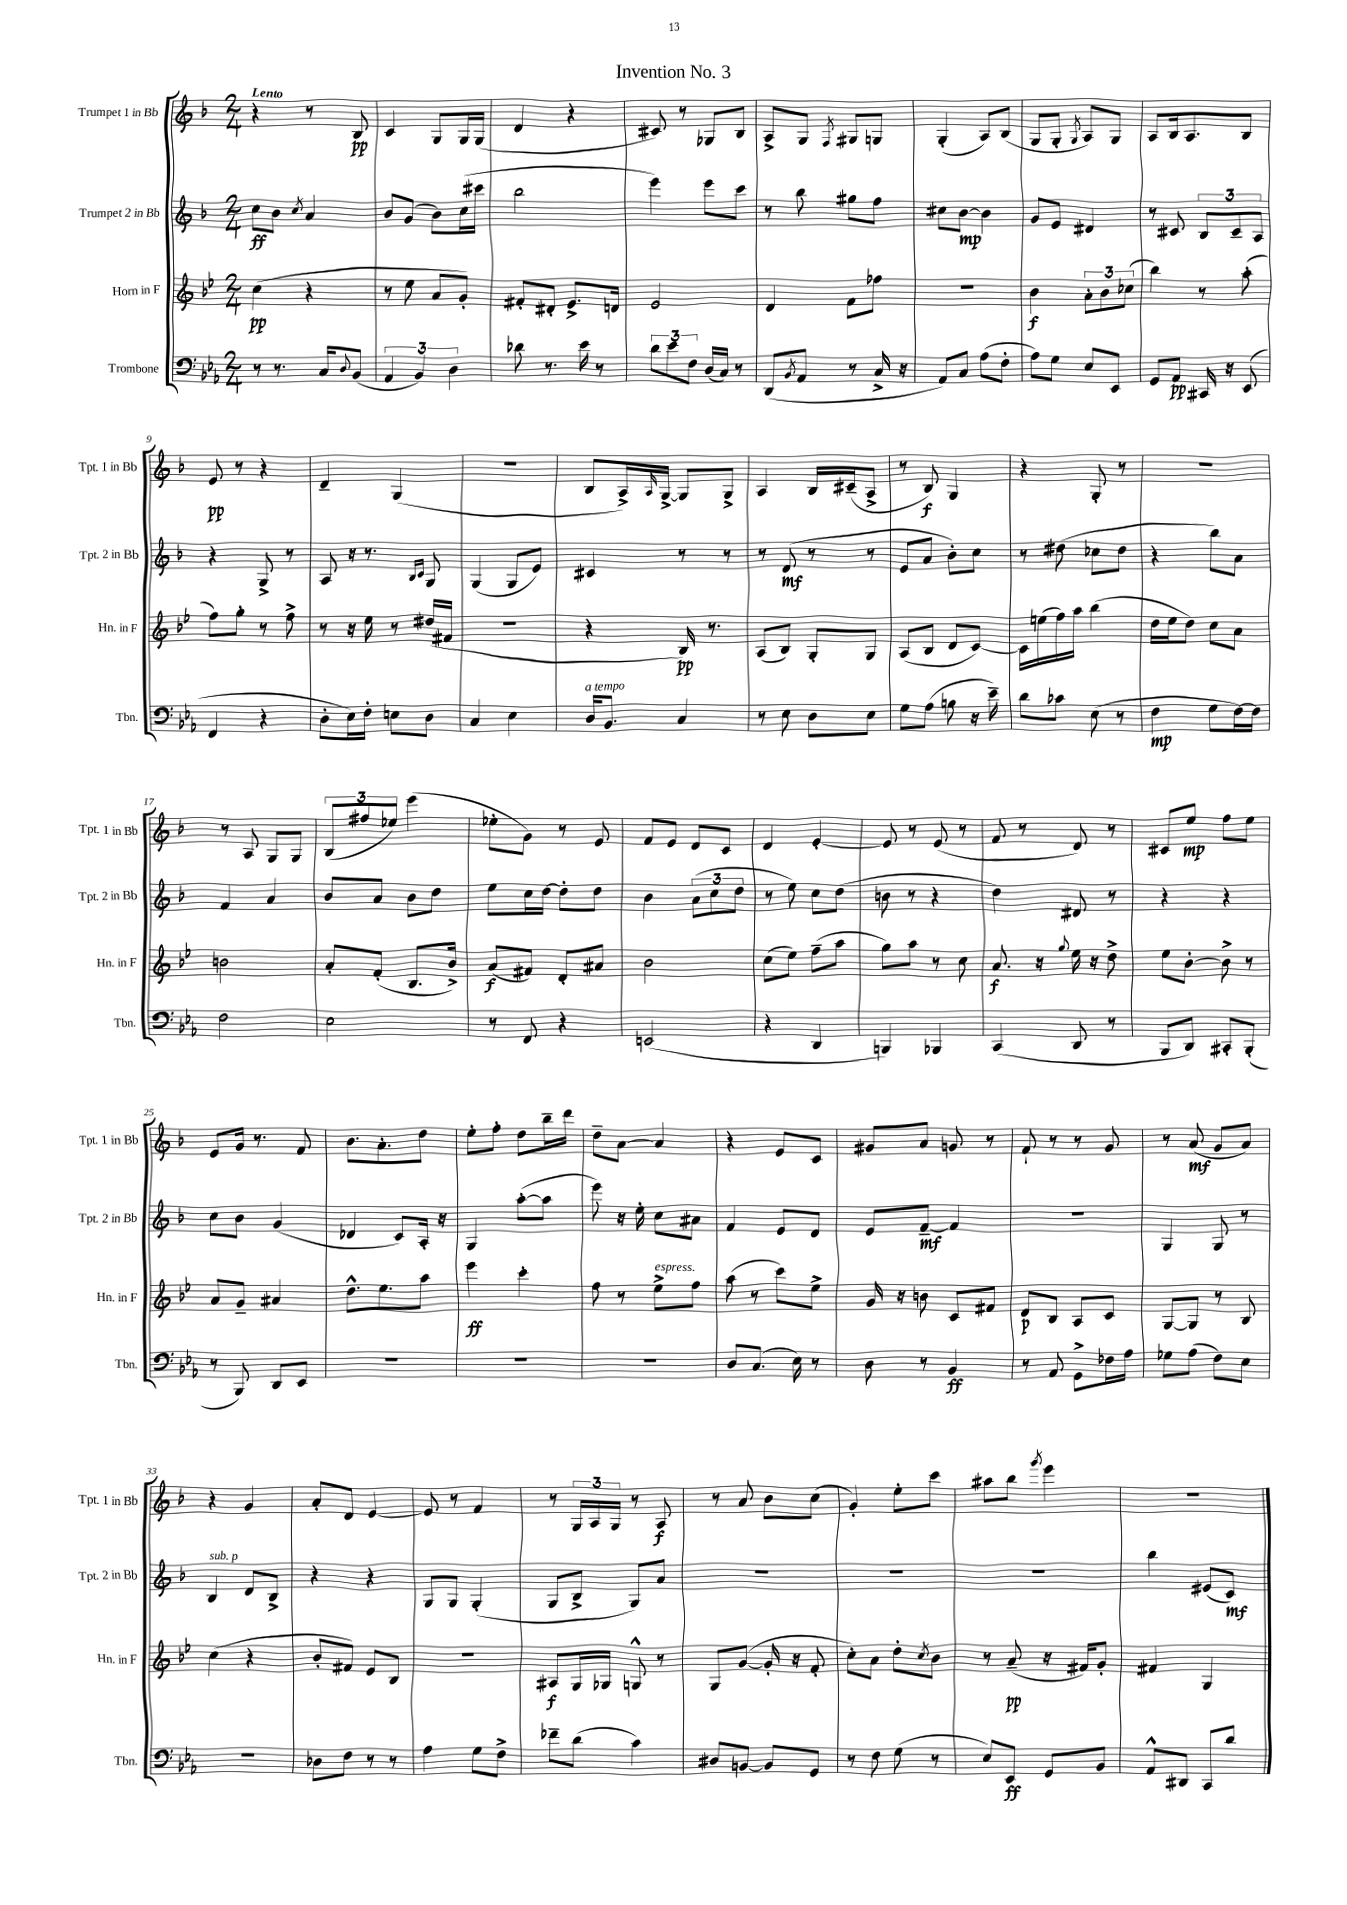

**kern	**dynam	**kern	**dynam	**kern	**dynam	**kern	**dynam
*part4	*part4	*part3	*part3	*part2	*part2	*part1	*part1
*staff4	*staff4	*staff3	*staff3	*staff2	*staff2	*staff1	*staff1
*I"Trombone	*	*I"Horn in F	*	*I"Trumpet 2 in Bb	*	*I"Trumpet 1 in Bb	*
*I'Tbn.	*	*I'Hn. in F	*	*I'Tpt. 2 in Bb	*	*I'Tpt. 1 in Bb	*
*clefF4	*	*clefG2	*	*clefG2	*	*clefG2	*
*k[b-e-a-]	*	*k[b-e-]	*	*k[b-]	*	*k[b-]	*
*M2/4	*	*M2/4	*	*M2/4	*	*M2/4	*
=1	=1	=1	=1	=1	=1	=1	=1
!	!	!	!	!	!	!LO:TX:a:B:t=Lento	!
8r	.	(4cc\	pp	8cc\L	ff	4r	.
8.r	.	.	.	8b-\J	.	.	.
.	.	.	.	8qcc/	.	.	.
.	.	4r	.	4a/	.	8r	.
16C/KL	.	.	.	.	.	.	.
8qqD/	.	.	.	.	.	.	.
(8BB-/J	.	.	.	.	.	8B-/	pp
=2	=2	=2	=2	=2	=2	=2	=2
6AA-/	.	8r	.	8b-/L	.	4c/	.
.	.	8ee-\	.	(8g/J	.	.	.
6BB-/)	.	.	.	.	.	.	.
.	.	8a/L	.	8b-\L)	.	8G/L	.
6D\	.	.	.	.	.	.	.
.	.	8g'/J)	.	(16cc\L	.	16G/L	.
.	.	.	.	16ccc#X\JJ	.	(16G/JJ	.
=3	=3	=3	=3	=3	=3	=3	=3
8d-X\	.	8f#X'/L	.	2bb-\	.	4d/	.
8.r	.	8d#X'/J	.	.	.	.	.
.	.	8.e-^/L	.	.	.	4r	.
16e-\	.	.	.	.	.	.	.
8r	.	.	.	.	.	.	.
.	.	16dn/Jk	.	.	.	.	.
=4	=4	=4	=4	=4	=4	=4	=4
12d\L	.	2e-/	.	4eee\)	.	8c#X/)	.
12e-\	.	.	.	.	.	.	.
.	.	.	.	.	.	8r	.
12F\J	.	.	.	.	.	.	.
(16D/LL	.	.	.	8eee\L	.	8G-X/L	.
16C/JJ)	.	.	.	.	.	.	.
8r	.	.	.	8ccc\J	.	8B-/J	.
=5	=5	=5	=5	=5	=5	=5	=5
(8DD/L	.	4d/	.	8r	.	8A^/L	.
8qBB-/	.	.	.	.	.	.	.
8AA-/J	.	.	.	8bb-\	.	8G/J	.
.	.	.	.	.	.	8qF/	.
8r	.	8f\L	.	8gg#X\L	.	8G#X/L	.
16C^/	.	8ff-X\J	.	8ff\J	.	8Gn/J	.
16r	.	.	.	.	.	.	.
=6	=6	=6	=6	=6	=6	=6	=6
8AA-/L)	.	2r	.	8cc#X\L	.	(4G'/	.
8C/J	.	.	.	[8b-\J	mp	.	.
(8A-\L	.	.	.	4b-\]	.	8A/L)	.
8F'\J	.	.	.	.	.	(8B-/J	.
=7	=7	=7	=7	=7	=7	=7	=7
8A-\L)	.	4b-\	f	8g/L	.	8G/L	.
8G\J	.	.	.	8e/J	.	8G'/J	.
.	.	.	.	.	.	8qG/	.
8E-/L	.	12a'\L	.	4d#X/	.	8A/L)	.
.	.	12b-\	.	.	.	.	.
8EE-/J	.	.	.	.	.	8G/J	.
.	.	(12cc-X\J	.	.	.	.	.
=8	=8	=8	=8	=8	=8	=8	=8
8GG/L	.	4bb-\)	.	8r	.	8A/L	.
8AA-/J	pp	.	.	8c#X/	.	16B-/k	.
.	.	.	.	.	.	8.A/	.
16CC#X/	.	8r	.	12B-/L	.	.	.
16r	.	.	.	.	.	.	.
.	.	.	.	12c#~/	.	.	.
(8EE-/	.	(8aa'\	.	.	.	8B-/J	.
.	.	.	.	12A/J	.	.	.
!!LO:LB:g=z
=9	=9	=9	=9	=9	=9	=9	=9
4FF/	.	8ff\L)	.	4r	.	8e/	pp
.	.	8gg'\J	.	.	.	8r	.
4r	.	8r	.	8G^/	.	4r	.
.	.	8ff^\	.	8r	.	.	.
=10	=10	=10	=10	=10	=10	=10	=10
8D'\L	.	8r	.	8A/	.	4d~/	.
16E-\L)	.	16r	.	16r	.	.	.
16F'\JJ	.	16ee-\	.	8.r	.	.	.
8En\L	.	8r	.	.	.	(4G/	.
.	.	.	.	16qqB-/LL	.	.	.
.	.	.	.	16qqc/JJ	.	.	.
8D\J	.	(16dd#X/LL	.	8G/	.	.	.
.	.	16f#X/JJ	.	.	.	.	.
=11	=11	=11	=11	=11	=11	=11	=11
4C/	.	2r	.	(4G/	.	2r	.
4E-\	.	.	.	8G/L	.	.	.
.	.	.	.	8e/J)	.	.	.
=12	=12	=12	=12	=12	=12	=12	=12
!LO:TX:a:i:t=a tempo	!	!	!	!	!	!	!
16D/KL	.	4r	.	4c#X/	.	8B-/L	.
8.BB-/J	.	.	.	.	.	.	.
.	.	.	.	.	.	16A^/L)	.
.	.	.	.	.	.	16qqA/	.
.	.	.	.	.	.	[16G^/JJ	.
4C/	.	16B-/)	pp	8r	.	8G/L]	.
.	.	8.r	.	.	.	.	.
.	.	.	.	8r	.	8G^/J	.
=13	=13	=13	=13	=13	=13	=13	=13
8r	.	(8A/L	.	8r	.	4A/	.
8E-\	.	8B-/J)	.	(8d/	mf	.	.
8D\L	.	8G'/L	.	8r	.	16B-/LL	.
.	.	.	.	.	.	(16c#X~/J	.
8E-\J	.	8G/J	.	8r	.	8A^/J	.
=14	=14	=14	=14	=14	=14	=14	=14
8G\L	.	(8A/L	.	8e/L	.	8r	.
(8A-\J	.	8B-/J	.	8a/J	.	8B-/)	f
8Bn\	.	8d/L	.	8b-'\L)	.	4G/	.
16r	.	[8c/J)	.	8cc\J	.	.	.
16e-~\)	.	.	.	.	.	.	.
=15	=15	=15	=15	=15	=15	=15	=15
8d\L	.	16c\LL]	.	8r	.	4r	.
.	.	(16een\	.	.	.	.	.
8c-X\J	.	16ff\)	.	(8dd#X\	.	.	.
.	.	16aa\JJ	.	.	.	.	.
(8E-\	.	(4bb-\	.	8cc-X\L	.	8G'/	.
8r	.	.	.	8dd#\J	.	8r	.
=16	=16	=16	=16	=16	=16	=16	=16
4F\	mp	16dd\LL	.	4r	.	2r	.
.	.	16ee-\J	.	.	.	.	.
.	.	8dd\J)	.	.	.	.	.
8G\L	.	8cc\L	.	8bb-\L)	.	.	.
[16F\L)	.	8a\J	.	8a\J	.	.	.
16F\JJ]	.	.	.	.	.	.	.
!!LO:LB:g=z
=17	=17	=17	=17	=17	=17	=17	=17
2F\	.	2bn\	.	4f/	.	8r	.
.	.	.	.	.	.	8A/	.
.	.	.	.	4a/	.	8G/L	.
.	.	.	.	.	.	8G/J	.
=18	=18	=18	=18	=18	=18	=18	=18
2E-\	.	8a'/L	.	8b-/L	.	(12B-/L	.
.	.	.	.	.	.	12ff#X/	.
.	.	(8f'/J	.	8a/J	.	.	.
.	.	.	.	.	.	12ee-X/J)	.
.	.	8.B-/L	.	8b-\L	.	(4eee\	.
.	.	.	.	8dd\J	.	.	.
.	.	16b-^/Jk)	.	.	.	.	.
=19	=19	=19	=19	=19	=19	=19	=19
8r	.	(8a/L	f	8ee\L	.	8ee-X'\L	.
8FF/	.	8f#X/J)	.	16cc\L	.	8g\J)	.
.	.	.	.	[16dd\JJ	.	.	.
4r	.	8d'/L	.	8dd'\L]	.	8r	.
.	.	8a#X/J	.	8dd\J	.	8e/	.
=20	=20	=20	=20	=20	=20	=20	=20
(2EEn/	.	2b-\	.	4b-\	.	8f/L	.
.	.	.	.	.	.	8e/J	.
.	.	.	.	(12a\L	.	8d/L	.
.	.	.	.	12cc\	.	.	.
.	.	.	.	.	.	8c/J	.
.	.	.	.	12dd\J	.	.	.
=21	=21	=21	=21	=21	=21	=21	=21
4r	.	(8cc\L	.	8r	.	4d/	.
.	.	8ee-\J)	.	8ee\)	.	.	.
4DD/	.	(8ff~\L	.	8cc\L	.	[4e'/	.
.	.	8aa\J	.	(8dd\J	.	.	.
=22	=22	=22	=22	=22	=22	=22	=22
4BBBn/)	.	8gg\L)	.	8bn\	.	8e/]	.
.	.	8aa\J	.	8r	.	8r	.
4BBB-X/	.	8r	.	4r	.	(8e/	.
.	.	8cc\	.	.	.	8r	.
=23	=23	=23	=23	=23	=23	=23	=23
(4CC/	.	8.a/	f	4dd\)	.	8f/	.
.	.	.	.	.	.	8r	.
.	.	16r	.	.	.	.	.
.	.	8qqgg/	.	.	.	.	.
8DD/	.	16ee-\	.	8d#X/	.	8d/)	.
.	.	16r	.	.	.	.	.
8r	.	8dd^\	.	8r	.	8r	.
=24	=24	=24	=24	=24	=24	=24	=24
8BBB-/L	.	8ee-\L	.	4r	.	8c#X/L	.
8DD/J)	.	[8b-'\J	.	.	.	8ee/J	mp
8CC#X'/L	.	8b-^\]	.	4r	.	8ff\L	.
(8BBB-'/J	.	8r	.	.	.	8ee\J	.
!!LO:LB:g=z
=25	=25	=25	=25	=25	=25	=25	=25
8r	.	8a/L	.	8cc\L	.	8e/L	.
8BBB-/)	.	8g~/J	.	8b-\J	.	16g/Jk	.
.	.	.	.	.	.	8.r	.
8DD/L	.	4a#X/	.	(4g/	.	.	.
8EE-/J	.	.	.	.	.	8f/	.
=26	=26	=26	=26	=26	=26	=26	=26
2r	.	8.dd^^\L	.	4d-X/	.	8.b-\L	.
.	.	8.ee-\	.	.	.	8.a'\	.
.	.	.	.	8c/L)	.	.	.
.	.	8aa\J	.	16A'/Jk	.	8dd\J	.
.	.	.	.	16r	.	.	.
=27	=27	=27	=27	=27	=27	=27	=27
2r	.	4eee-\	ff	4G/	.	8ee'\L	.
.	.	.	.	.	.	8ff'\J	.
.	.	4ccc'\	.	([8aa'\L	.	8dd\L	.
.	.	.	.	8aa\J]	.	16bb-~\L	.
.	.	.	.	.	.	16ddd\JJ	.
=28	=28	=28	=28	=28	=28	=28	=28
2r	.	8ff\	.	8eee\)	.	8dd~\L	.
.	.	8r	.	16r	.	[8a\J	.
.	.	.	.	16ee'\	.	.	.
!	!	!LO:TX:a:i:t=espress.	!	!	!	!	!
.	.	8ee-^\L	.	8cc\L	.	4a/]	.
.	.	8ff\J	.	8a#X\J	.	.	.
=29	=29	=29	=29	=29	=29	=29	=29
8D/L	.	(8aa\	.	4f/	.	4r	.
(8.C/J	.	8r	.	.	.	.	.
.	.	8ccc\L)	.	8e/L	.	8e/L	.
16E-\)	.	.	.	.	.	.	.
8r	.	8ee-^\J	.	8d/J	.	8c/J	.
=30	=30	=30	=30	=30	=30	=30	=30
8D\	.	16g/	.	8e/L	.	8g#X/L	.
.	.	16r	.	.	.	.	.
8r	.	8bn\	.	[8f~/J	mf	8a/J	.
4BB-/	ff	8c/L	.	4f/]	.	8gn/	.
.	.	8f#X/J	.	.	.	8r	.
=31	=31	=31	=31	=31	=31	=31	=31
8r	.	8d/L	p	2r	.	8f`/	.
8AA-/	.	8B-/J	.	.	.	8r	.
8GG^\L	.	8A/L	.	.	.	8r	.
16F-X\L	.	8c/J	.	.	.	8g/	.
16A-\JJ	.	.	.	.	.	.	.
=32	=32	=32	=32	=32	=32	=32	=32
8G-X\L	.	[8G/L	.	4G/	.	8r	.
(8A-\J	.	8G/J]	.	.	.	(8a/	mf
8F\L)	.	8r	.	8G/	.	8g/L	.
8E-\J	.	8B-/	.	8r	.	8a/J)	.
!!LO:LB:g=z
=33	=33	=33	=33	=33	=33	=33	=33
!	!	!	!	!LO:TX:a:i:t=sub. p	!	!	!
2r	.	(4cc\	.	4B-/	.	4r	.
.	.	4r	.	8d/L	.	4g/	.
.	.	.	.	8B-^/J	.	.	.
=34	=34	=34	=34	=34	=34	=34	=34
8D-X\L	.	8b-'/L	.	4r	.	8a'/L	.
8F\J	.	8f#X/J)	.	.	.	8d/J	.
8r	.	8e-/L	.	4r	.	[4e/	.
8r	.	8B-/J	.	.	.	.	.
=35	=35	=35	=35	=35	=35	=35	=35
4A-\	.	2r	.	8G/L	.	8e/]	.
.	.	.	.	8G/J	.	8r	.
8G\L	.	.	.	(4G'/	.	4f/	.
8F^\J	.	.	.	.	.	.	.
=36	=36	=36	=36	=36	=36	=36	=36
8f-X~\L	.	8A#X/L	f	8G/L	.	8r	.
(8d\J	.	16G/L	.	8B-^/J	.	24G/LL	.
.	.	.	.	.	.	24A/	.
.	.	16G-X/JJ	.	.	.	.	.
.	.	.	.	.	.	24G/JJ	.
4c\)	.	8Gn^^/	.	8G/L)	.	8r	.
.	.	8r	.	8a/J	.	8A/	f
=37	=37	=37	=37	=37	=37	=37	=37
8D#X/L	.	8G/L	.	2r	.	8r	.
[8BBn/J	.	([8g/J	.	.	.	8a/	.
8BB/L]	.	16g'/]	.	.	.	8b-\L	.
.	.	16r	.	.	.	.	.
8GG/J	.	8f'/	.	.	.	(8cc\J	.
=38	=38	=38	=38	=38	=38	=38	=38
8r	.	8cc'\L)	.	2r	.	4g'/)	.
8F\	.	8a\J	.	.	.	.	.
(8G\	.	8dd'\L	.	.	.	8ee'\L	.
.	.	8qcc/	.	.	.	.	.
8r	.	8b-\J	.	.	.	8ccc\J	.
=39	=39	=39	=39	=39	=39	=39	=39
8E-/L)	.	8r	.	2r	.	8aa#X\L	.
8EE-/J	ff	(8a~/	pp	.	.	8bb-\J	.
.	.	.	.	.	.	8qggg/	.
8GG/L	.	16r	.	.	.	4eee\	.
.	.	16f#X/KL)	.	.	.	.	.
8BB-/J	.	8g'/J	.	.	.	.	.
=40	=40	=40	=40	=40	=40	=40	=40
8AA-^^/L	.	4f#X/	.	4bb-\	.	2r	.
8DD#X/J	.	.	.	.	.	.	.
8CC/L	.	4G/	.	(8e#X/L	.	.	.
8d/J	.	.	.	8c/J)	mf	.	.
==	==	==	==	==	==	==	==
*-	*-	*-	*-	*-	*-	*-	*-
